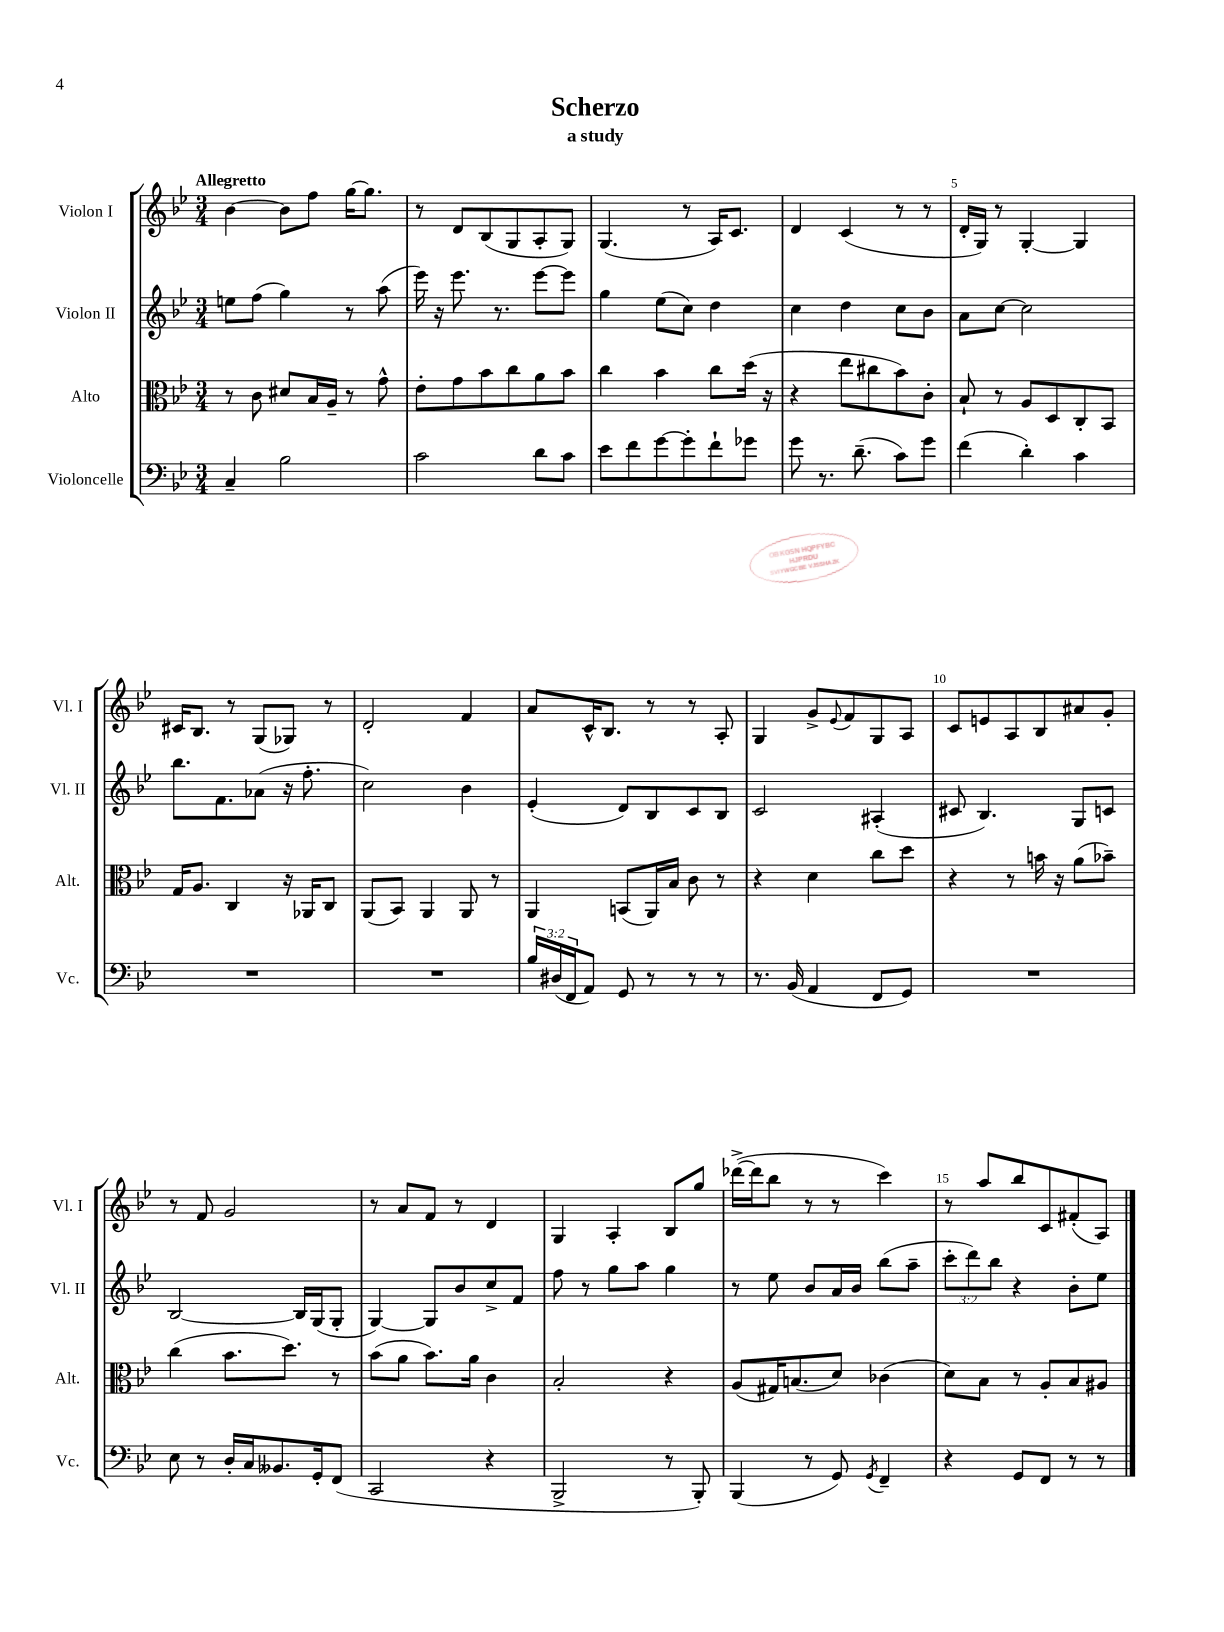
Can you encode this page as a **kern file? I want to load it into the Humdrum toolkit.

**kern	**kern	**kern	**kern
*staff4	*staff3	*staff2	*staff1
*clefF4	*clefC3	*clefG2	*clefG2
*k[b-e-]	*k[b-e-]	*k[b-e-]	*k[b-e-]
*M3/4	*M3/4	*M3/4	*M3/4
4C~	8r	8ee	[4b-
.	8c	(8ff	.
2B-	8d#	4gg)	8b-]
.	16B-	.	8ff
.	16A~	.	.
.	8r	8r	[16gg
.	.	.	8.gg]
.	8g^^	(8aa	.
=	=	=	=
2c	8e-'	16eee-)	8r
.	.	16r	.
.	8g	8.eee-	8d
.	8b-	.	(8B-
.	.	8.r	.
.	8cc	.	8G
8d	8a	[8eee-	8A'
8c	8b-	8eee-]	8G)
=	=	=	=
8e-	4cc	4gg	(4.G
8f	.	.	.
[8g	4b-	(8ee-	.
8g']	.	8cc)	8r
8f`	8cc	4dd	16A)
.	.	.	8.c
8g-	(16dd	.	.
.	16r	.	.
=	=	=	=
8g	4r	4cc	4d
8.r	.	.	.
.	8ee-	4dd	(4c
(8.d~	.	.	.
.	8cc#	.	.
8c)	8b-)	8cc	8r
8g	8c'	8b-	8r
=	=	=	=
(4f	8B-`	8a	16d'
.	.	.	16G)
.	8r	[8cc	8r
4d')	8A	2cc]	[4G'
.	8D	.	.
4c	8C'	.	4G]
.	8BB-	.	.
=	=	=	=
2.r	16G	8.bb-	16c#
.	8.A	.	8.B-
.	.	8.f	.
.	4C	.	8r
.	.	(8a-	(8G
.	16r	16r	8G-)
.	16AA-	8.ff'	.
.	8C	.	8r
=	=	=	=
2.r	(8AA	2cc)	2d'
.	8BB-)	.	.
.	4AA	.	.
.	8AA	4b-	4f
.	8r	.	.
=	=	=	=
24B-	4AA	(4e-'	8a
(24D#	.	.	.
24FF	.	.	.
8AA)	.	.	16c^^
.	.	.	8.B-
8GG	(8BB	8d)	.
8r	16AA)	8B-	8r
.	16B-	.	.
8r	8c	8c	8r
8r	8r	8B-	8A'
=	=	=	=
8.r	4r	2c	4G
(16BB-	.	.	.
4AA	4d	.	8g^
.	.	.	8qqe-
.	.	.	8f
8FF	8cc	(4A#'	8G
8GG)	8dd	.	8A
=	=	=	=
2.r	4r	8c#	8c
.	.	4.B-)	8e
.	8r	.	8A
.	16b	.	8B-
.	16r	.	.
.	(8a	8G	8a#
.	8b-~)	8c	8g'
=	=	=	=
8E-	(4cc	[2B-	8r
8r	.	.	8f
16D'	8.b-	.	2g
16C	.	.	.
8.BB--	.	.	.
.	8.dd)	.	.
.	.	16B-]	.
16GG'	.	(16G	.
(8FF	8r	8G'	.
=	=	=	=
2CC	(8b-	[4G)	8r
.	8a	.	8a
.	8.b-)	8G]	8f
.	.	8b-	8r
.	16a	.	.
4r	4c	8cc^	4d
.	.	8f	.
=	=	=	=
2BBB-^	2B-'	8ff	4G
.	.	8r	.
.	.	8gg	4A'
.	.	8aa	.
8r	4r	4gg	8B-
8BBB-')	.	.	8gg
=	=	=	=
(4BBB-	(8A	8r	([16ddd-^
.	.	.	16ddd-]
.	16G#)	8ee-	8bb-
.	(8.B	.	.
8r	.	8b-	8r
8GG)	8d)	16a	8r
.	.	16b-	.
8qGG	.	.	.
4FF~	(4c-	(8bb-	4ccc)
.	.	8aa~	.
=	=	=	=
4r	8d)	12ccc'	8r
.	.	12ddd)	.
.	8B-	.	8aa
.	.	12bb-	.
8GG	8r	4r	8bb-
8FF	8A'	.	8c
8r	8B-	8b-'	(8f#'
8r	8A#	8ee-	8A)
==	==	==	==
*-	*-	*-	*-
